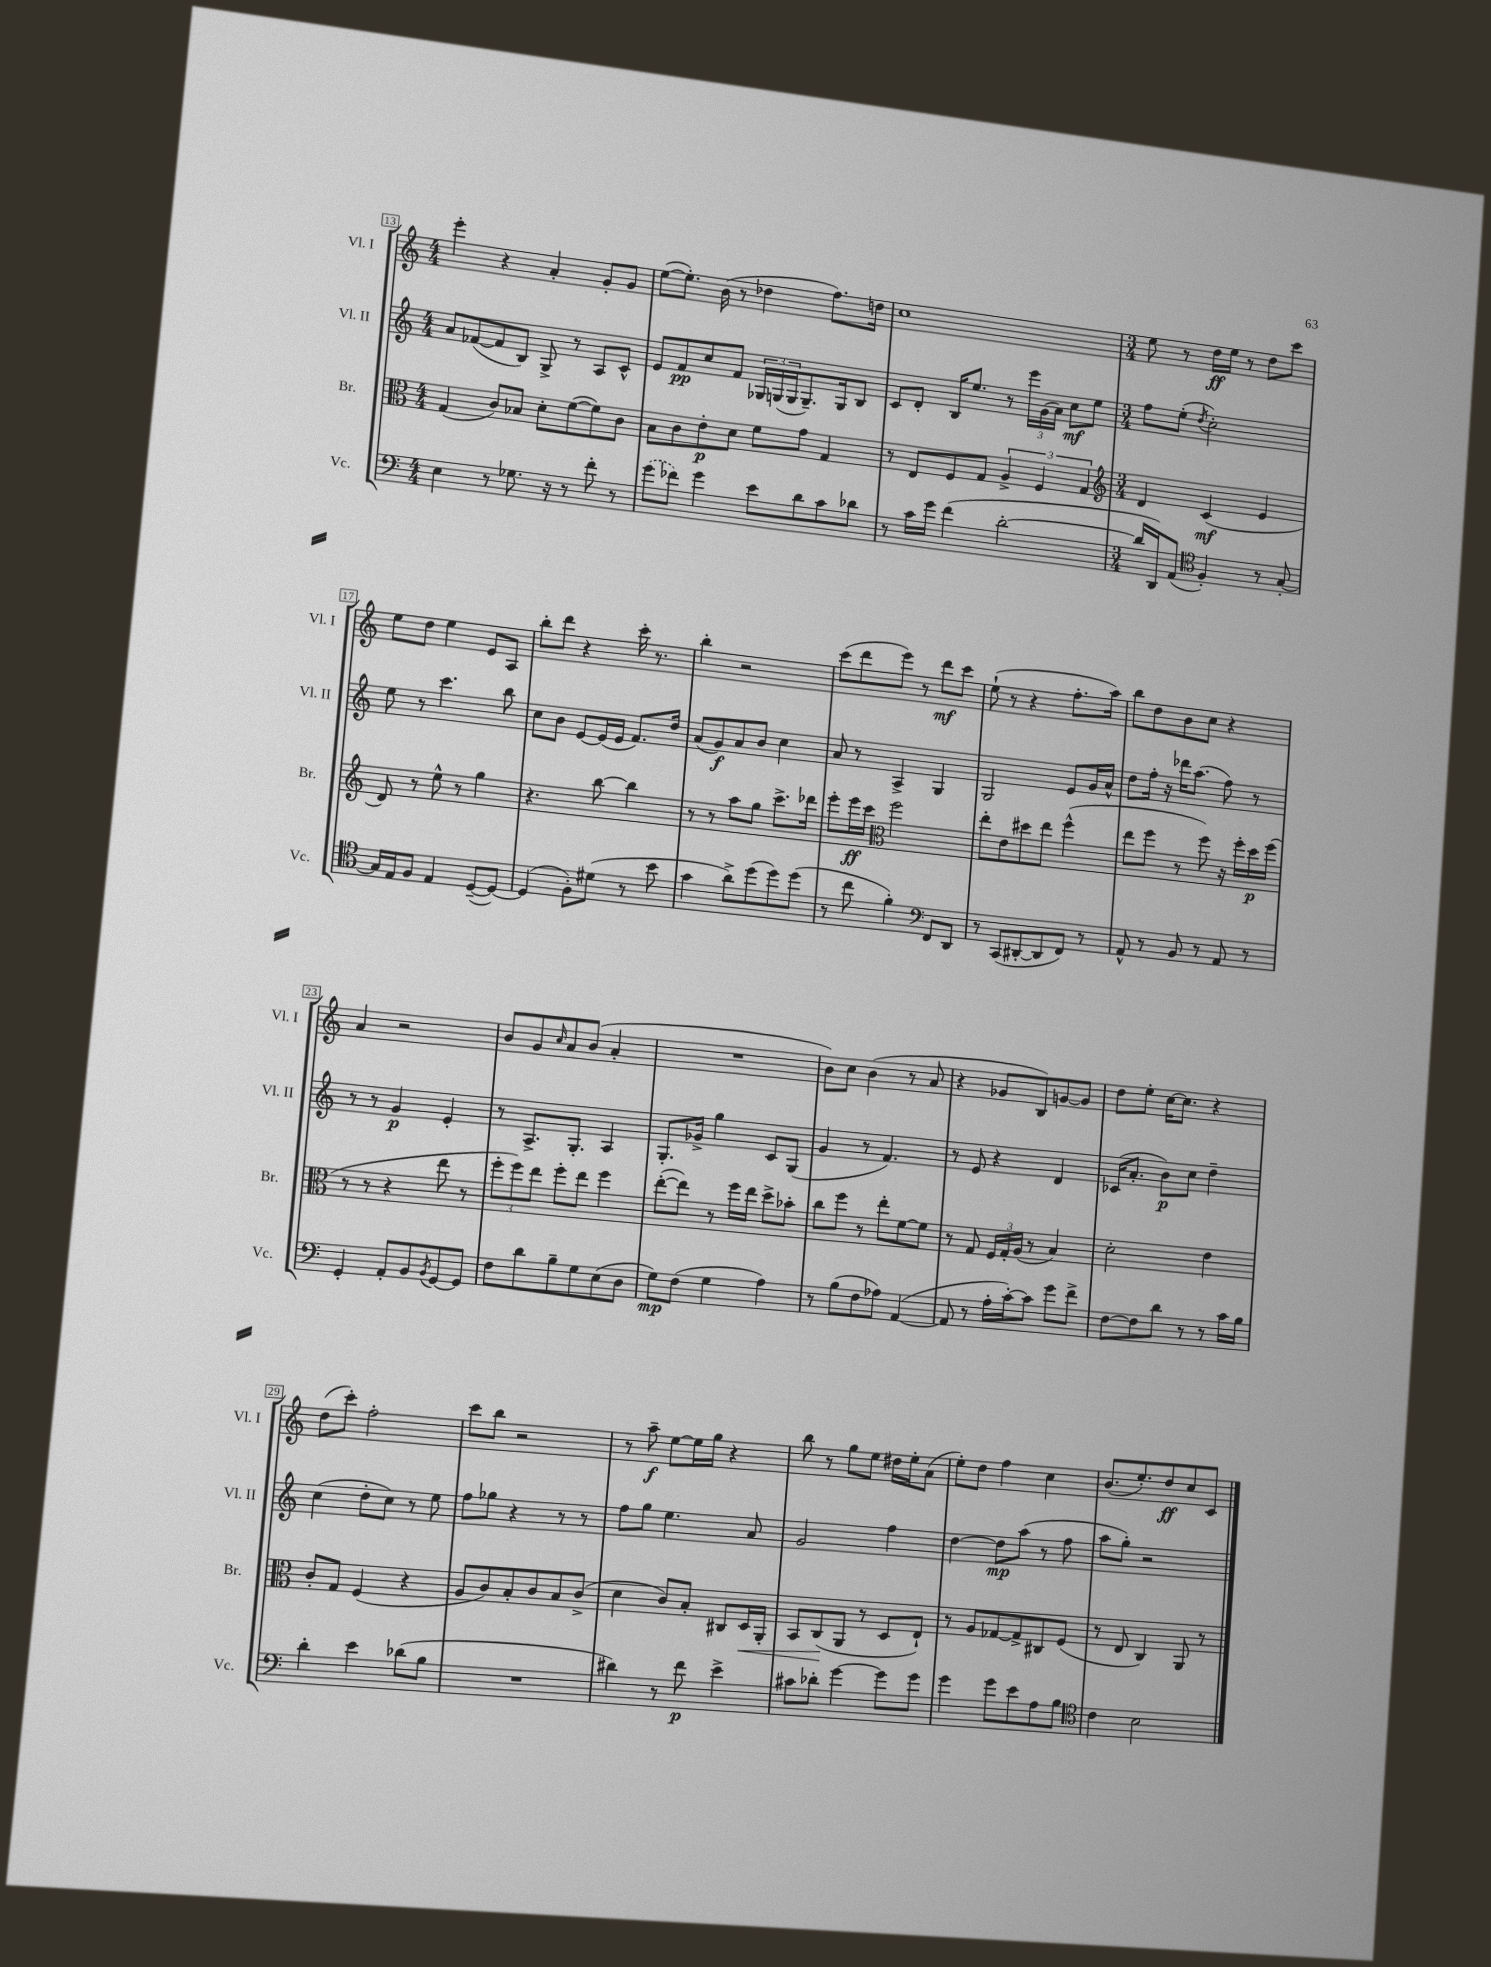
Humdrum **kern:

**kern	**kern	**kern	**kern
*staff4	*staff3	*staff2	*staff1
*clefF4	*clefC3	*clefG2	*clefG2
*k[]	*k[]	*k[]	*k[]
*M4/4	*M4/4	*M4/4	*M4/4
4E	(4G	8a	4eee'
.	.	([8f-	.
8r	8c)	8f-]	4r
8.G-	8B-	8B)	.
.	8d'	8G^	4a'
16r	.	.	.
8r	([8f	8r	.
8f'	8f])	8A	8g'
8r	8c	8c^^	8g
=	=	=	=
(8g	8B	8e	([8ee
8f-)	8c	8f	8.ee'])
4g	8e'	8cc	.
.	.	.	(16b
.	8d	8f	8r
8e	8f	24G-	4dd-
.	.	(24G	.
.	.	24G	.
8d	8g	8.G~)	.
8c	4G	.	8.ff)
.	.	16G	.
8d-	.	8B	.
.	.	.	16dd
=	=	=	=
8r	8r	8c	1cc
16c	8E	8d'	.
16g	.	.	.
(4f	8F	16B	.
.	.	8.ee	.
.	8G	.	.
[2d'	6A^	8r	.
.	.	24eee	.
.	6F	(24g	.
.	.	24a)	.
.	.	8cc	.
.	6G	.	.
.	.	8ee	.
=	=	=	=
*	*clefG2	*	*
*M3/4	*M3/4	*M3/4	*M3/4
16d]	4d	8ff	8ee
16DD)	.	.	.
(8AA	.	(8ee'	8r
*clefC4	*	*	*
.	.	8qdd	.
4F')	(4c	2cc')	16dd
.	.	.	16ee
.	.	.	8r
8r	4e	.	8dd
[8G'	.	.	8ccc
=	=	=	=
16G]	8d)	8ee	8ee
16E	.	.	.
8F	8r	8r	8dd
4E	8ee^^	4.ccc	4ee
.	8r	.	.
([8D~	4gg	.	8e
8D_)	.	8bb	8A
=	=	=	=
(4D]	4.r	8cc	8bb'
.	.	8b	8ddd
8F')	.	[8e	4r
(8d#	[8bb	(16e]	.
.	.	16e	.
8r	4bb]	8.f)	16ccc'
.	.	.	8.r
8b	.	.	.
.	.	16dd	.
=	=	=	=
4g	8r	(8a	4bb'
.	8r	8g)	.
8a^)	8aa	8a	2r
(8dd	8gg	8b	.
8dd)	8.ccc^	4cc	.
(8dd	.	.	.
.	16ddd-	.	.
=	=	=	=
8r	8eee'	8a	(8ccc
8cc	16eee	8r	8ddd
.	16ccc	.	.
*	*clefC3	*	*
4f')	2ff	4A^	8eee)
.	.	.	8r
*clefF4	*	*	*
8FF	.	4G	8ddd
8DD	.	.	8ccc
=	=	=	=
8r	8ee'	2G	(8ee`
(8CC	8e	.	8r
[8DD#'	8dd#	.	4r
8DD#]	8ee	.	.
8FF)	(4ff^^	8e	8.ff'
8r	.	16g	.
.	.	16a^^	16aa)
=	=	=	=
8AA^^	8ee	8dd	8bb
8r	8ff	16ff'	8dd
.	.	16r	.
8BB	8r	16ddd-	8b
.	.	(8.aa	.
8r	8ff)	.	8cc
8AA	16r	8ff)	4r
.	16ff'	.	.
8r	16dd	8r	.
.	(16ff	.	.
=	=	=	=
4GG'	8r	8r	4a
.	8r	8r	.
8AA'	4r	4g	2r
8BB	.	.	.
8qBB	.	.	.
[8GG	8ee	4e'	.
8GG]	8r	.	.
=	=	=	=
8F	12ff'	8r	8b
.	12ff)	.	.
8d	.	8.A^	8g
.	12ee	.	.
.	.	.	16qqcc
8B~	8ff'	.	8a
.	.	8.G'	.
8G	8ee	.	(8b
(8E	4ff	4A	4a'
8D	.	.	.
=	=	=	=
8G)	([8ee'	8.G'	2.r
(8F	8ee])	.	.
.	.	16g-^	.
4G	8r	4gg	.
.	16ff	.	.
.	16ee	.	.
4A)	8dd^	8c	.
.	8b-'	(8G	.
=	=	=	=
8r	8cc	4g	8b)
(8B	8ff	.	8cc
8F	8r	8r	(4b
8A-)	8ee'	4.f)	.
([4AA	[8f	.	8r
.	8f]	.	8a
=	=	=	=
8AA]	8r	8r	4r
8r	8G	8e	.
16A'	24F	4r	8g-
.	24G'	.	.
[16c')	.	.	.
.	(24A	.	.
8c]	8r	.	8B)
8g	4B)	4d	[8g
8f^	.	.	8g]
=	=	=	=
[8F	2d'	(16c-	8dd
.	.	8.a'	.
8F]	.	.	8ee'
8d	.	8b)	[16cc
.	.	.	8.cc]
8r	.	8cc	.
8r	4e	4dd~	4r
16c	.	.	.
16B	.	.	.
=	=	=	=
4d'	8c'	(4cc	(8dd
.	8G	.	8ccc')
4e	(4F	8dd'	2ff'
.	.	8cc)	.
(8d-	4r	8r	.
8B	.	8ee	.
=	=	=	=
2.r	8A	8ff	8ccc
.	8c)	8gg-	8bb
.	8B'	4r	2r
.	8c	.	.
.	8B	8r	.
.	(8c^	8r	.
=	=	=	=
4d#)	4d	8ff	8r
.	.	8gg	8aa~
8r	8c)	4.ee	[8ee
8f	8B'	.	16ee]
.	.	.	16gg
4e^	8C#	.	4r
.	16D	8a	.
.	16AA'	.	.
=	=	=	=
8c#	8BB	2g	8bb
8d-'	(8C	.	8r
[4g	8AA	.	8gg
.	8r	.	8ee
8g]	8D	4ff	16dd#
.	.	.	16ee'
8g	8E`)	.	(8a
=	=	=	=
4g	8r	[4dd	8ee')
.	8A	.	8dd
8g	[8G-	8dd]	4ff
8e	8G-^]	(8aa	.
8A	8C#	8r	4cc
8B	(8F	8ff	.
=	=	=	=
*clefC4	*	*	*
4c	8r	8aa	(8.b
.	8E	8gg')	.
.	.	.	8.ee')
2B	4C)	2r	.
.	.	.	8dd
.	8AA	.	8cc
.	8r	.	8c
==	==	==	==
*-	*-	*-	*-
